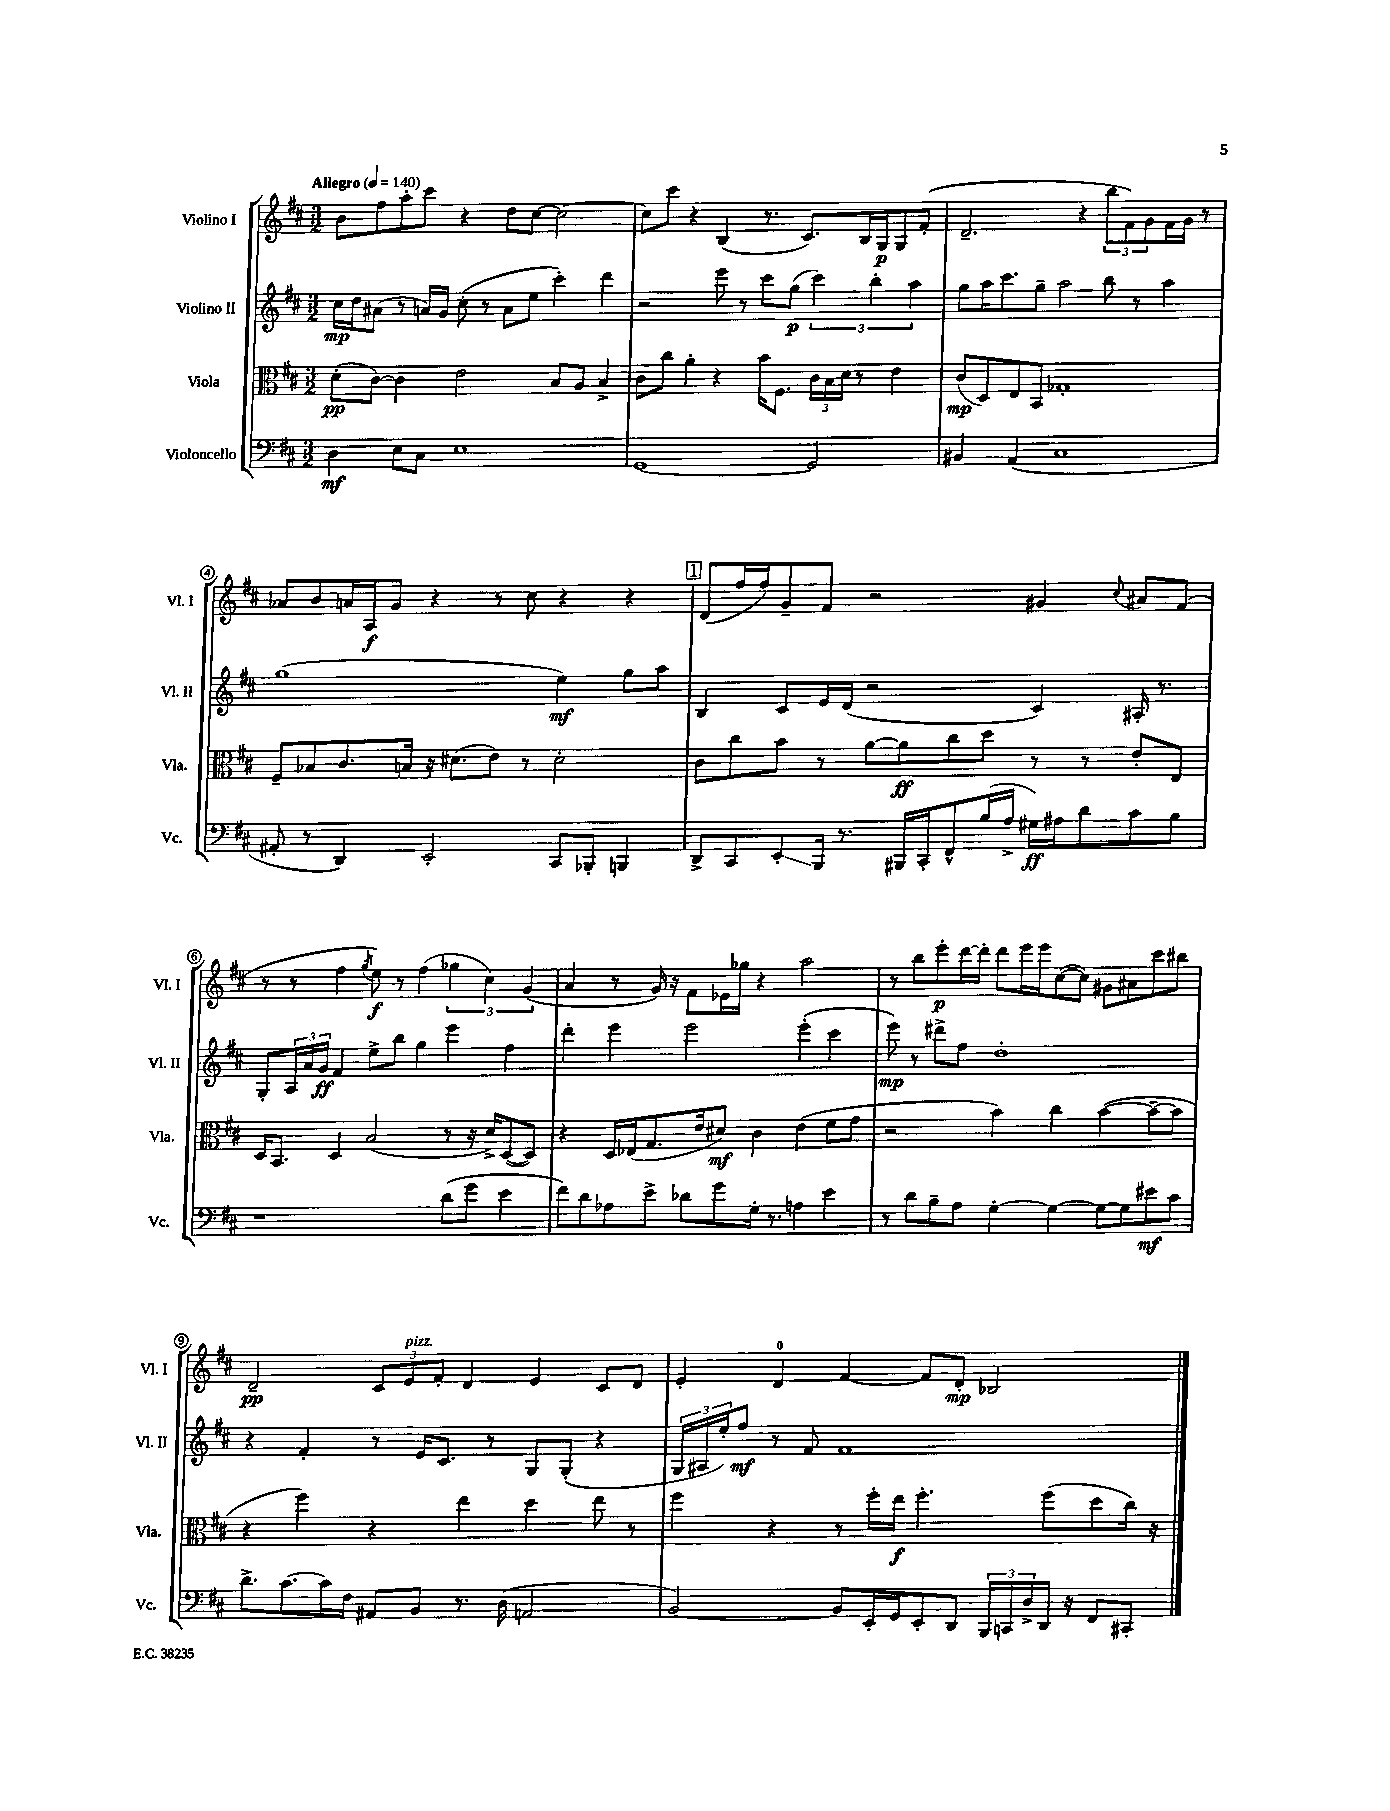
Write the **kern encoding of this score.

**kern	**kern	**kern	**kern
*staff4	*staff3	*staff2	*staff1
*clefF4	*clefC3	*clefG2	*clefG2
*k[f#c#]	*k[f#c#]	*k[f#c#]	*k[f#c#]
*M3/2	*M3/2	*M3/2	*M3/2
*MM140	*MM140	*MM140	*MM140
4D\	(8d'\L	16cc#\LL	8b\L
.	.	16dd\J	.
.	[8c#\J)	(8a#\J	8ff#\
8E\L	4c#\]	8r	8aa'\
8C#\J	.	16a/LL)	8ccc#\J
.	.	16g/JJ	.
1E	2e\	(8cc#'\	4r
.	.	8r	.
.	.	8a\L	8dd\L
.	.	8ee\J	[8cc#\J
.	8B/L	4ccc#'\)	2cc#\_
.	8A/J	.	.
.	4B^/	4ddd\	.
=	=	=	=
[1GG	8c#\L	2r	8cc#\]L
.	8cc#\J	.	8ccc#\J
.	4a'\	.	4r
.	4r	8eee\	(4B/
.	.	8r	.
.	16b\LK	8ccc#\L	8.r
.	8.F#\J	.	.
.	.	(8gg\J	.
.	.	.	8.c#/L)
2GG/]	24c#\LL	6ccc#\)	.
.	24B\	.	.
.	24d\JJ	.	.
.	8r	.	16B/L
.	.	6bb'\	.
.	.	.	16G/J
.	4e\	.	8G/
.	.	6aa\	.
.	.	.	(8f#'/J
=	=	=	=
4BB#/	(8c#/L	8gg\L	2.d~/
.	8D/)	16aa\K	.
.	.	8.ccc#\	.
(4AA/	8E/	.	.
.	8BB/J	8gg~\J	.
1C#	1G-'	2aa\	.
.	.	.	4r
.	.	8bb\	12bb\L
.	.	.	12f#\)
.	.	8r	.
.	.	.	12g\
.	.	4aa\	16f#\L
.	.	.	16g\JJ
.	.	.	8r
=	=	=	=
8AA#'/	8F#~/L	(1gg	8a-/L
8r	8B-/	.	8b/
4DD/)	8.c#/	.	16a/L
.	.	.	16A/J
.	.	.	8g/J
.	16B/Jk	.	.
2EE'/	16r	.	4r
.	(8.d#\L	.	.
.	8e\J)	.	8r
.	8r	.	8cc#\
8CC#/L	2d#'\	4ee\)	4r
8BBB-'/J	.	.	.
4BBB/	.	8gg\L	4r
.	.	8aa\J	.
=	=	=	=
8DD^/L	8c#\L	4B/	(8d/L
8CC#/	8cc#\	.	16ff#/L
.	.	.	16ff#/J)
8EE'/	8b\J	8c#/L	8g~/
16BBB/Jk	8r	16e/L	8f#/J
8.r	.	(16d/JJ	.
.	[8a\L	2r	2r
16BBB#/LL	8a\]	.	.
16CC#'/J	.	.	.
8FF#^^/	8cc#\	.	.
(16B/L	8dd\J	.	.
16A^/JJ	.	.	.
16G#\LL)	8r	4c#/)	4g#/
16A#\J	.	.	.
8d\	8r	.	.
.	.	.	8qqcc#/
8c#\	8e'/L	16A#'/	8a#/L
.	.	8.r	.
8B\J	8E/J	.	(8f#/J
=	=	=	=
1r	16D/LK	8G'/L	8r
.	8.BB/J	.	.
.	.	24A/L	8r
.	.	24a/	.
.	.	24g/JJ	.
.	4D/	4f#/	4ff#\
.	.	.	8qgg/
.	(2B/	8ee^\L	8ee\)
.	.	8bb\J	8r
.	.	4gg\	(4ff#\
(8d\L	8r	4eee\	6gg-\
8g\J	16r	.	.
.	.	.	6cc#\)
.	16d^/LK)	.	.
4e\	([8D/	4ff#\	.
.	.	.	(6g/
.	8D/]J)	.	.
=	=	=	=
8f#\L)	4r	4ddd'\	4a/
8d\	.	.	.
8A-\	16D/LL	4eee\	8r
.	(16E-/J	.	.
8e^\J	8.G/	.	16g/)
.	.	.	16r
8d-\L	.	2eee\	8f#\L
.	16e/k	.	.
8g\	8d#/J)	.	16e-\L
.	.	.	16gg-\JJ
16G'\Jk	4c#\	.	4r
8.r	.	.	.
4A\	(4e\	(4eee'\	2aa\
4e\	8f#\L	4ccc#\	.
.	8g\J	.	.
=	=	=	=
8r	2r	8eee\)	8r
8d\L	.	8r	8bb\L
8B~\	.	8ddd#^\L	8eee'\
8A\J	.	8ff#\J	[16ddd\L
.	.	.	16ddd'\]JJ
[4G'\	4b\)	1dd'	8ddd\L
.	.	.	16eee\L
.	.	.	16eee\J
4G\_	4cc#\	.	([8cc#\
.	.	.	8cc#\]J)
8G\_L	([4b\	.	8g#\L
8G\]	.	.	8a#\
8e#\	8b~\_L	.	8ccc#\
8c#\J	8b\]J	.	8bb#\J
=	=	=	=
8.d^\L	4r	4r	2d~/
[8.c#\	.	.	.
.	4ff#\)	4f#'/	.
16c#\]L	.	.	.
16F#\JJ	.	.	.
8AA#/L	4r	8r	12c#/L
.	.	.	12e/
8BB/J	.	16e/LK	.
.	.	.	12f#'/J
.	.	8.c#/J	.
8.r	4ee\	.	4d/
.	.	8r	.
(16D\	.	.	.
2AA/	4dd\	8G/L	4e/
.	.	(8G'/J	.
.	8ee\	4r	8c#/L
.	8r	.	8d/J
=	=	=	=
[2BB/)	4ff#\	24G/LL	4e'/
.	.	24A#/	.
.	.	24ee'/J)	.
.	.	8ff#/J	.
.	4r	8r	4d/
.	.	8f#/	.
8BB/]L	8r	1f#	[4f#/
16EE'/L	16ff#'\LL	.	.
16GG/J	16ee\JJ	.	.
8EE'/	4.ff#'\	.	8f#/]L
8DD/J	.	.	8d'/J
24BBB/LL	.	.	2B-/
24CC/	.	.	.
24D^/	.	.	.
16DD/JJ	(8ff#\L	.	.
16r	.	.	.
8FF#/L	8dd\	.	.
8CC#'/J	16cc#\Jk)	.	.
.	16r	.	.
==	==	==	==
*-	*-	*-	*-
